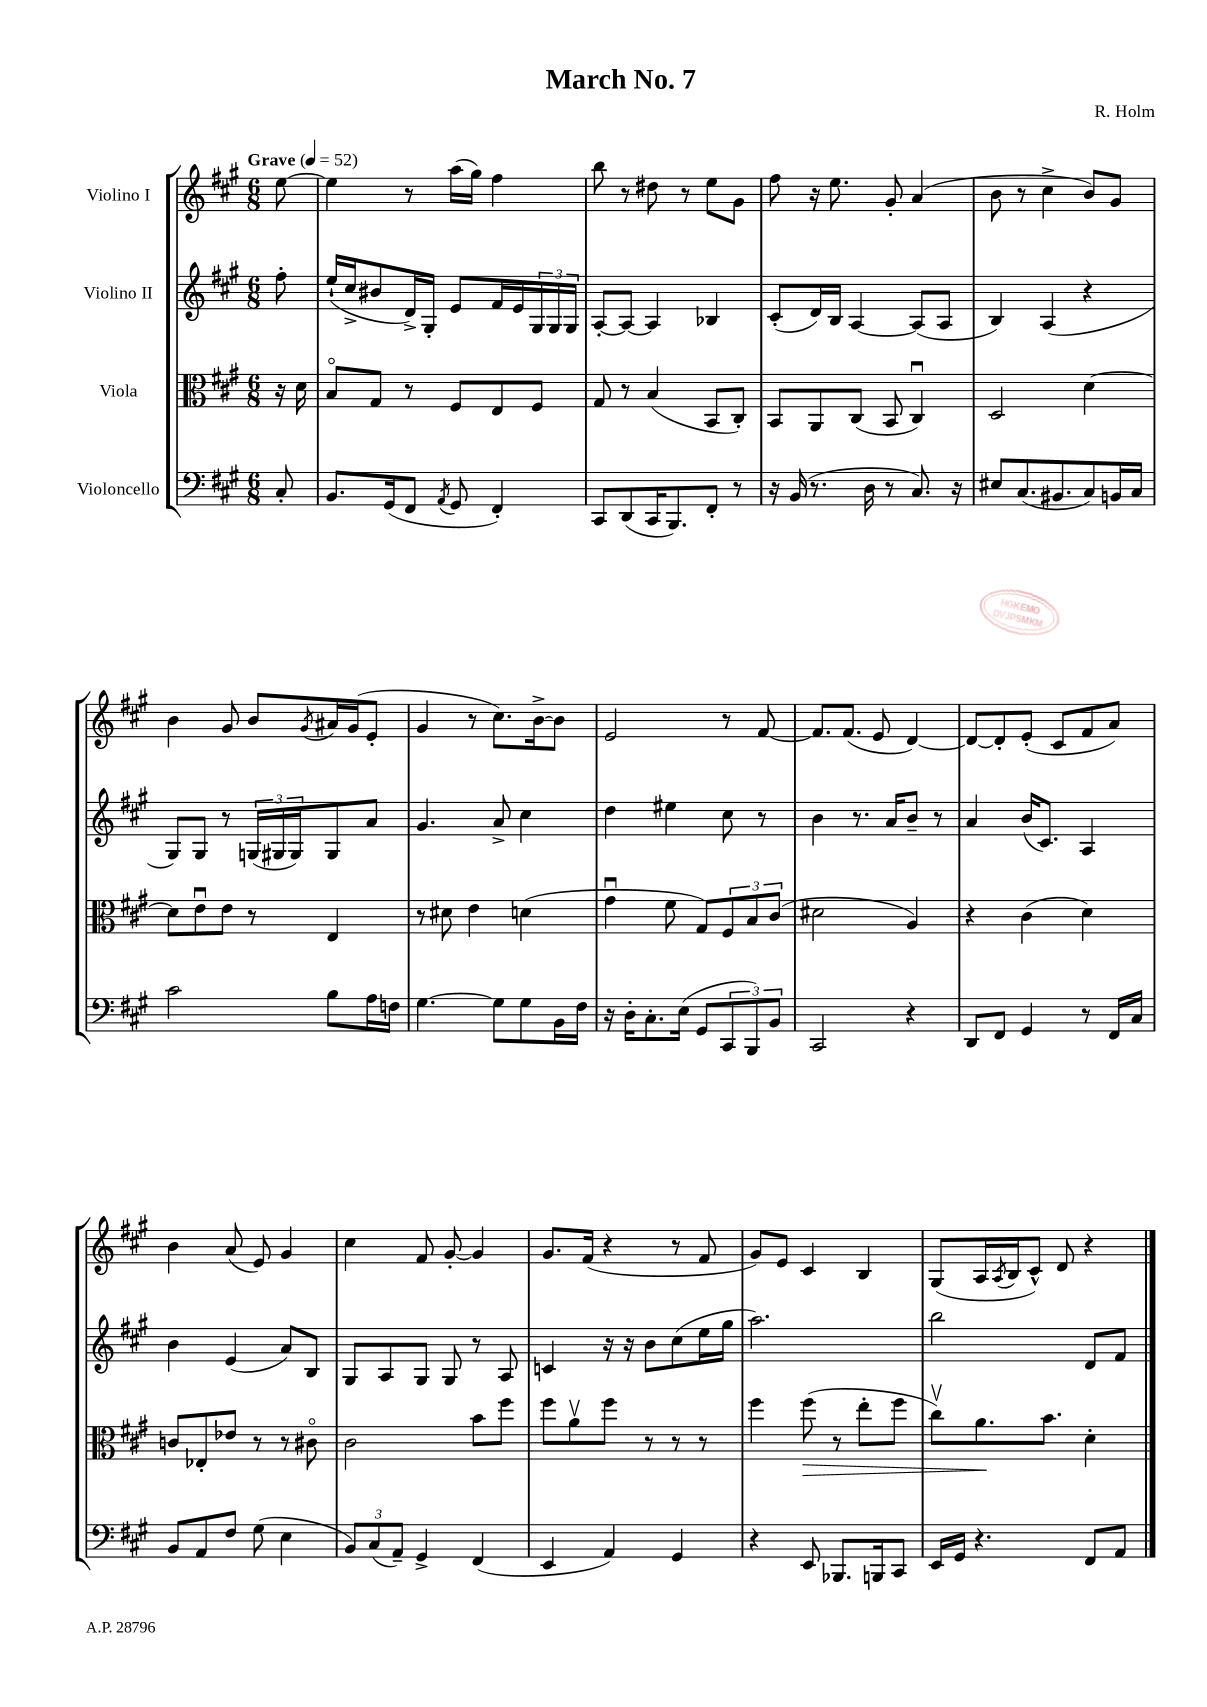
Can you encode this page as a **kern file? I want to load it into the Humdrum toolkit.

**kern	**kern	**kern	**kern
*staff4	*staff3	*staff2	*staff1
*clefF4	*clefC3	*clefG2	*clefG2
*k[f#c#g#]	*k[f#c#g#]	*k[f#c#g#]	*k[f#c#g#]
*M6/8	*M6/8	*M6/8	*M6/8
*MM52	*MM52	*MM52	*MM52
8C#'	16r	8ff#'	[8ee
.	16d	.	.
=	=	=	=
8.BB	8Bo	(16ee`	4ee]
.	.	16cc#^	.
.	8G#	8b#	.
(16GG#	.	.	.
8FF#	8r	16d^)	8r
.	.	16G#'	.
8qAA	.	.	.
8GG#	8F#	8e	(16aa
.	.	.	16gg#)
4FF#')	8E	16f#	4ff#
.	.	16e	.
.	8F#	24G#	.
.	.	24G#	.
.	.	24G#	.
=	=	=	=
8CC#	8G#	[8A'	8bb
(8DD	8r	8A_	8r
16CC#	(4B	4A]	8dd#
8.BBB)	.	.	.
.	.	.	8r
8FF#'	8BB	4B-	8ee
8r	8C#')	.	8g#
=	=	=	=
16r	8BB	(8c#'	8ff#
(16BB	.	.	.
8.r	8AA	16d)	16r
.	.	16B	8.ee
.	(8C#	[4A	.
16D	.	.	.
8r	8BB	.	8g#'
8.C#)	4C#u)	(8A]	(4a
.	.	8A	.
16r	.	.	.
=	=	=	=
8E#	2D	4B)	8b
(8.C#	.	.	8r
.	.	(4A	4cc#^
8.BB#	.	.	.
8C#)	[4d	4r	8b)
16BB	.	.	8g#
16C#	.	.	.
=	=	=	=
2c#	8d]	8G#)	4b
.	8eu	8G#	.
.	8e	8r	8g#
.	8r	(24G	8b
.	.	24G#	.
.	.	24G#)	.
.	.	.	8qg#
8B	4E	8G#	16a#
.	.	.	(16g#
16A	.	8a	8e'
16F	.	.	.
=	=	=	=
[4.G#	8r	4.g#	4g#
.	8d#	.	.
.	4e	.	8r
8G#]	.	8a^	8.cc#)
8G#	(4d	4cc#	.
.	.	.	[16b^
16BB	.	.	8b]
16F#	.	.	.
=	=	=	=
16r	4g#u	4dd	2e
16D'	.	.	.
8.C#'	.	.	.
.	8f#	4ee#	.
(16E	.	.	.
8GG#	8G#)	.	.
12CC#	12F#	8cc#	8r
12BBB)	12B	.	.
.	.	8r	[8f#
12BB	(12c#	.	.
=	=	=	=
2CC#	2d#	4b	8.f#]
.	.	.	(8.f#
.	.	8.r	.
.	.	.	8e
.	.	16a	.
4r	4A)	8b~	[4d)
.	.	8r	.
=	=	=	=
8DD	4r	4a	8d_
8FF#	.	.	8d']
4GG#	(4c#	(16b	(8e'
.	.	8.c#)	.
.	.	.	8c#
8r	4d)	4A	8f#
16FF#	.	.	8a)
16C#	.	.	.
=	=	=	=
8BB	8c	4b	4b
8AA	8E-'	.	.
8F#	8e-	(4e	(8a
(8G#	8r	.	8e)
4E	8r	8a)	4g#
.	8c#o	8B	.
=	=	=	=
12BB)	2c#	8G#	4cc#
(12C#	.	.	.
.	.	8A	.
12AA~)	.	.	.
4GG#^	.	8G#	8f#
.	.	8G#	[8g#'
(4FF#	8b	8r	4g#]
.	8ff#	8A	.
=	=	=	=
4EE	8ff#	4c	8.g#
.	8av	.	.
.	.	.	(16f#
4AA)	8ff#	16r	4r
.	.	16r	.
.	8r	8b	.
4GG#	8r	(8cc#	8r
.	8r	16ee	8f#
.	.	16gg#	.
=	=	=	=
4r	4ff#	2.aa)	8g#)
.	.	.	8e
8EE	(8ff#	.	4c#
8.BBB-	8r	.	.
.	8ee'	.	4B
16BBB	.	.	.
8CC#	8ff#	.	.
=	=	=	=
16EE	8cc#v)	2bb	(8G#
16GG#	.	.	.
4.r	8.a	.	16A
.	.	.	8qA
.	.	.	16B
.	.	.	8c#^^)
.	8.b	.	.
.	.	.	8d
8FF#	4d'	8d	4r
8AA	.	8f#	.
==	==	==	==
*-	*-	*-	*-
